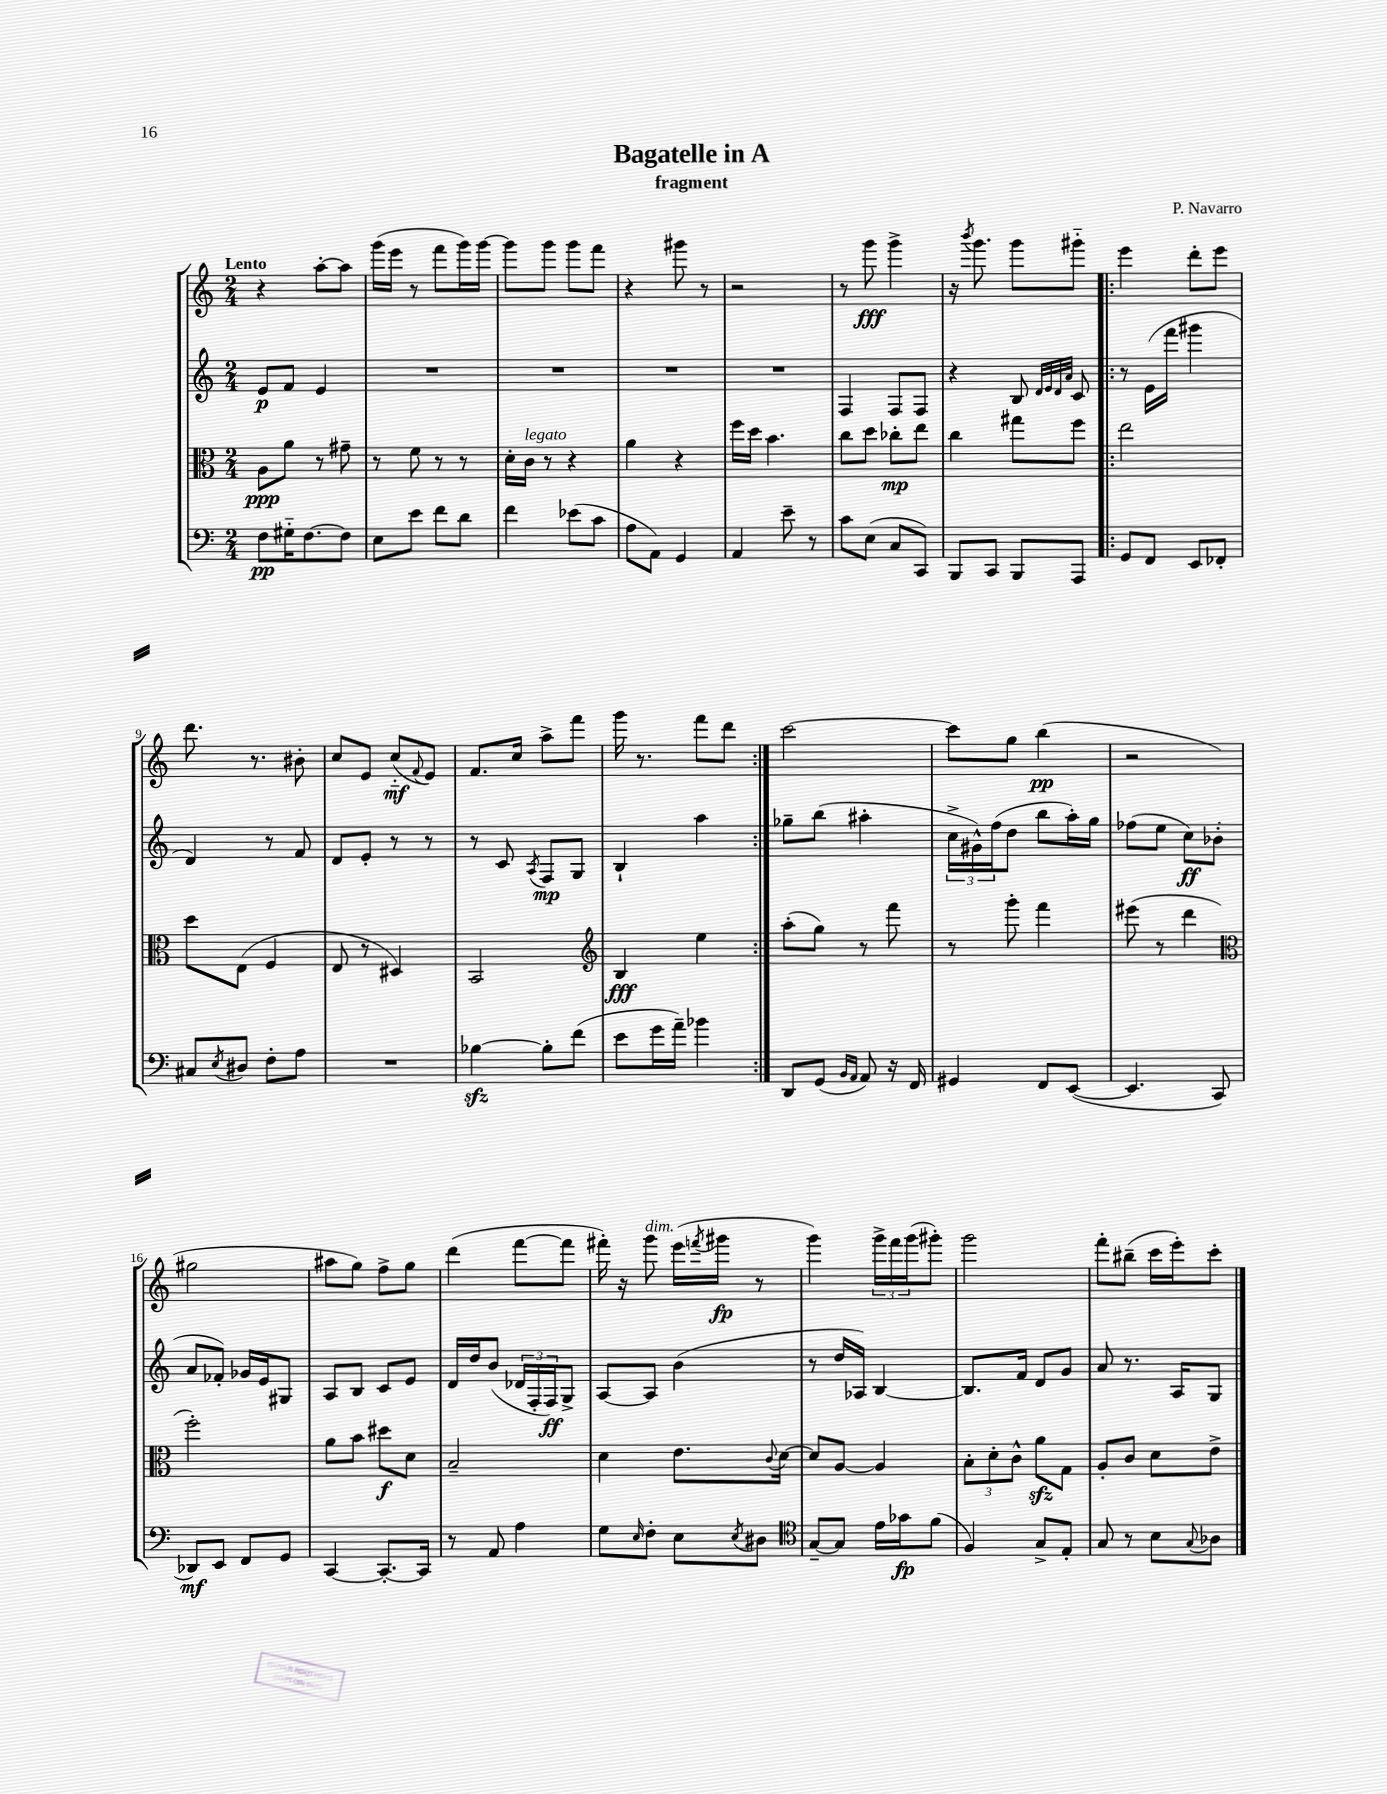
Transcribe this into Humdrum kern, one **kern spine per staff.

**kern	**dynam	**kern	**dynam	**kern	**dynam	**kern	**dynam
*part4	*part4	*part3	*part3	*part2	*part2	*part1	*part1
*staff4	*staff4	*staff3	*staff3	*staff2	*staff2	*staff1	*staff1
*clefF4	*	*clefC3	*	*clefG2	*	*clefG2	*
*k[]	*	*k[]	*	*k[]	*	*k[]	*
*M2/4	*	*M2/4	*	*M2/4	*	*M2/4	*
=1	=1	=1	=1	=1	=1	=1	=1
!	!	!	!	!	!	!LO:TX:a:B:t=Lento	!
8F\L	pp	8A\L	ppp	8e/L	p	4r	.
16G#X\K	.	8a\J	.	8f/J	.	.	.
[8.F\	.	.	.	.	.	.	.
.	.	8r	.	4e/	.	[8aa'\L	.
8F\J]	.	8g#X~\	.	.	.	8aa\J]	.
=2	=2	=2	=2	=2	=2	=2	=2
8E\L	.	8r	.	2r	.	(16ggg\LL	.
.	.	.	.	.	.	16eee\JJ	.
8e\J	.	8f\	.	.	.	8r	.
8f\L	.	8r	.	.	.	8fff\L	.
8d\J	.	8r	.	.	.	16ggg\L)	.
.	.	.	.	.	.	[16ggg\JJ	.
=3	=3	=3	=3	=3	=3	=3	=3
4f\	.	16d'\LL	.	2r	.	8ggg\L]	.
!	!	!LO:TX:a:i:t=legato	!	!	!	!	!
.	.	16c\JJ	.	.	.	.	.
.	.	8r	.	.	.	8ggg\J	.
(8e-X\L	.	4r	.	.	.	8ggg\L	.
8c\J	.	.	.	.	.	8fff\J	.
=4	=4	=4	=4	=4	=4	=4	=4
8A\L	.	4a\	.	2r	.	4r	.
8AA\J)	.	.	.	.	.	.	.
4GG/	.	4r	.	.	.	8ggg#X\	.
.	.	.	.	.	.	8r	.
=5	=5	=5	=5	=5	=5	=5	=5
4AA/	.	16ff\LL	.	2r	.	2r	.
.	.	16dd\JJ	.	.	.	.	.
.	.	4.b\	.	.	.	.	.
8e~\	.	.	.	.	.	.	.
8r	.	.	.	.	.	.	.
=6	=6	=6	=6	=6	=6	=6	=6
8c\L	.	8cc\L	.	4F/	.	8r	.
(8E\J	.	8dd\J	.	.	.	8ggg\	fff
8C/L	.	8cc-X'\L	mp	8F/L	.	4ggg^\	.
8CC/J)	.	8ee\J	.	8F/J	.	.	.
=7	=7	=7	=7	=7	=7	=7	=7
8BBB/L	.	4cc\	.	4r	.	16r	.
.	.	.	.	.	.	8qbbb/	.
.	.	.	.	.	.	8.ggg\	.
8CC/J	.	.	.	.	.	.	.
8BBB/L	.	8gg#X\L	.	8B/	.	8ggg\L	.
.	.	.	.	32qqd/LLL	.	.	.
.	.	.	.	32qqe/	.	.	.
.	.	.	.	32qqd/	.	.	.
.	.	.	.	32qqa/JJJ	.	.	.
8AAA/J	.	8ff\J	.	8c/	.	8ggg#X\J	.
=8!|:	=8!|:	=8!|:	=8!|:	=8!|:	=8!|:	=8!|:	=8!|:
8GG/L	.	2ee\	.	8r	.	4eee\	.
8FF/J	.	.	.	(16e\LL	.	.	.
.	.	.	.	16fff\JJ	.	.	.
8EE/L	.	.	.	4ggg#X\	.	8ddd'\L	.
8FF-X'/J	.	.	.	.	.	8eee\J	.
!!LO:LB:g=z
=9	=9	=9	=9	=9	=9	=9	=9
8C#X/L	.	8dd\L	.	4d/)	.	8.ddd\	.
8qE/	.	.	.	.	.	.	.
8D#X/J	.	(8E\J	.	.	.	.	.
.	.	.	.	.	.	8.r	.
8F'\L	.	4F/	.	8r	.	.	.
8A\J	.	.	.	8f/	.	8b#X'\	.
=10	=10	=10	=10	=10	=10	=10	=10
2r	.	8E/	.	8d/L	.	8cc/L	.
.	.	8r	.	8e'/J	.	8e/J	.
.	.	4D#X/)	.	8r	.	(8cc/L	mf
.	.	.	.	.	.	8qqf/	.
.	.	.	.	8r	.	8e/J)	.
=11	=11	=11	=11	=11	=11	=11	=11
[4B-Xzz\	.	2BB/	.	8r	.	8.f/L	.
.	.	.	.	8c/	.	.	.
.	.	.	.	.	.	16cc/Jk	.
.	.	.	.	8qA/	.	.	.
8B-'\L]	.	.	.	8F/L	mp	8aa^\L	.
(8f\J	.	.	.	8G/J	.	8fff\J	.
=12	=12	=12	=12	=12	=12	=12	=12
*	*	*clefG2	*	*	*	*	*
8e\L	.	4B/	fff	4B`/	.	16ggg\	.
.	.	.	.	.	.	8.r	.
16g\L	.	.	.	.	.	.	.
16a~\JJ)	.	.	.	.	.	.	.
4b-X\	.	4ee\	.	4aa\	.	8fff\L	.
.	.	.	.	.	.	8ddd\J	.
=13:|!	=13:|!	=13:|!	=13:|!	=13:|!	=13:|!	=13:|!	=13:|!
8DD/L	.	(8aa'\L	.	8gg-X~\L	.	[2ccc\	.
(8GG/J	.	8gg\J)	.	(8bb\J	.	.	.
16qqBB/LL	.	.	.	.	.	.	.
16qqAA/JJ	.	.	.	.	.	.	.
8AA/)	.	8r	.	4aa#X'\	.	.	.
16r	.	8fff\	.	.	.	.	.
16FF/	.	.	.	.	.	.	.
=14	=14	=14	=14	=14	=14	=14	=14
4GG#X/	.	8r	.	24cc^\LL	.	8ccc\L]	.
.	.	.	.	24g#X^^\)	.	.	.
.	.	.	.	(24ff\J	.	.	.
.	.	8ggg'\	.	8dd\J	.	8gg\J	.
8FF/L	.	4fff\	.	8bb\L	.	(4bb\	pp
([8EE/J	.	.	.	16aa'\L)	.	.	.
.	.	.	.	16gg\JJ	.	.	.
=15	=15	=15	=15	=15	=15	=15	=15
4.EE/]	.	(8eee#X\	.	(8ff-X\L	.	2r	.
.	.	8r	.	8ee\J	.	.	.
.	.	4ddd\	.	8cc\L)	ff	.	.
8CC/	.	.	.	(8b-X'\J	.	.	.
!!LO:LB:g=z
=16	=16	=16	=16	=16	=16	=16	=16
*	*	*clefC3	*	*	*	*	*
8DD-X/L)	mf	2ff'\)	.	8a/L	.	2gg#X\	.
8EE/J	.	.	.	8f-X'/J)	.	.	.
8FF/L	.	.	.	16g-X/LL	.	.	.
.	.	.	.	16e/J	.	.	.
8GG/J	.	.	.	8G#X/J	.	.	.
=17	=17	=17	=17	=17	=17	=17	=17
[4CC/	.	8a\L	.	8A/L	.	8aa#X\L	.
.	.	8b\J	.	8B/J	.	8gg\J)	.
8.CC'/L_	.	8dd#X\L	f	8c/L	.	8ff^\L	.
.	.	8d\J	.	8e/J	.	8gg\J	.
16CC/Jk]	.	.	.	.	.	.	.
=18	=18	=18	=18	=18	=18	=18	=18
8r	.	2B~/	.	16d/LL	.	(4ddd\	.
.	.	.	.	16dd/J	.	.	.
8AA/	.	.	.	(8b/J	.	.	.
4A\	.	.	.	24d-X/LL	.	[8fff\L	.
.	.	.	.	24F'/	.	.	.
.	.	.	.	24F/J)	ff	.	.
.	.	.	.	8G^/J	.	8fff\J]	.
=19	=19	=19	=19	=19	=19	=19	=19
8G\L	.	4d\	.	[8A/L	.	16fff#X'\)	.
.	.	.	.	.	.	16r	.
16qqE/	.	.	.	.	.	.	.
!	!	!	!	!	!	!LO:TX:a:i:t=dim.	!
8F'\J	.	.	.	8A/J]	.	8ggg\	.
8E\L	.	8.e\L	.	(4b\	.	(16eee\LL	.
.	.	.	.	.	.	8qfffn/	.
.	.	.	.	.	.	16ggg#X\JJ	fp
8qE/	.	.	.	.	.	.	.
8D#X\J	.	.	.	.	.	8r	.
.	.	8qqc/	.	.	.	.	.
.	.	[16d\Jk	.	.	.	.	.
=20	=20	=20	=20	=20	=20	=20	=20
*clefC4	*	*	*	*	*	*	*
[8G~/L	.	8d/L]	.	8r	.	4ggg\)	.
8G/J]	.	[8A/J	.	16dd/LL	.	.	.
.	.	.	.	16A-X/JJ)	.	.	.
16e\LL	.	4A/]	.	[4B/	.	24ggg^\LL	.
.	.	.	.	.	.	24fff\	.
16g-X\J	fp	.	.	.	.	.	.
.	.	.	.	.	.	(24ggg\J	.
(8f\J	.	.	.	.	.	8ggg#X'\J)	.
=21	=21	=21	=21	=21	=21	=21	=21
4F/)	.	12B'\L	.	8.B/L]	.	2ggg\	.
.	.	12d'\	.	.	.	.	.
.	.	12c^^\J	.	.	.	.	.
.	.	.	.	16f/Jk	.	.	.
8G^/L	.	8azz\L	.	8d/L	.	.	.
8E'/J	.	8G\J	.	8g/J	.	.	.
=22	=22	=22	=22	=22	=22	=22	=22
8G/	.	8A'/L	.	8a/	.	8fff'\L	.
8r	.	8c/J	.	8.r	.	(8bb#X~\J	.
8B\L	.	8d\L	.	.	.	16ccc\LL	.
.	.	.	.	16A/KL	.	16eee'\J)	.
8qqG/	.	.	.	.	.	.	.
8A-X\J	.	8e^\J	.	8G/J	.	8ccc'\J	.
==	==	==	==	==	==	==	==
*-	*-	*-	*-	*-	*-	*-	*-
